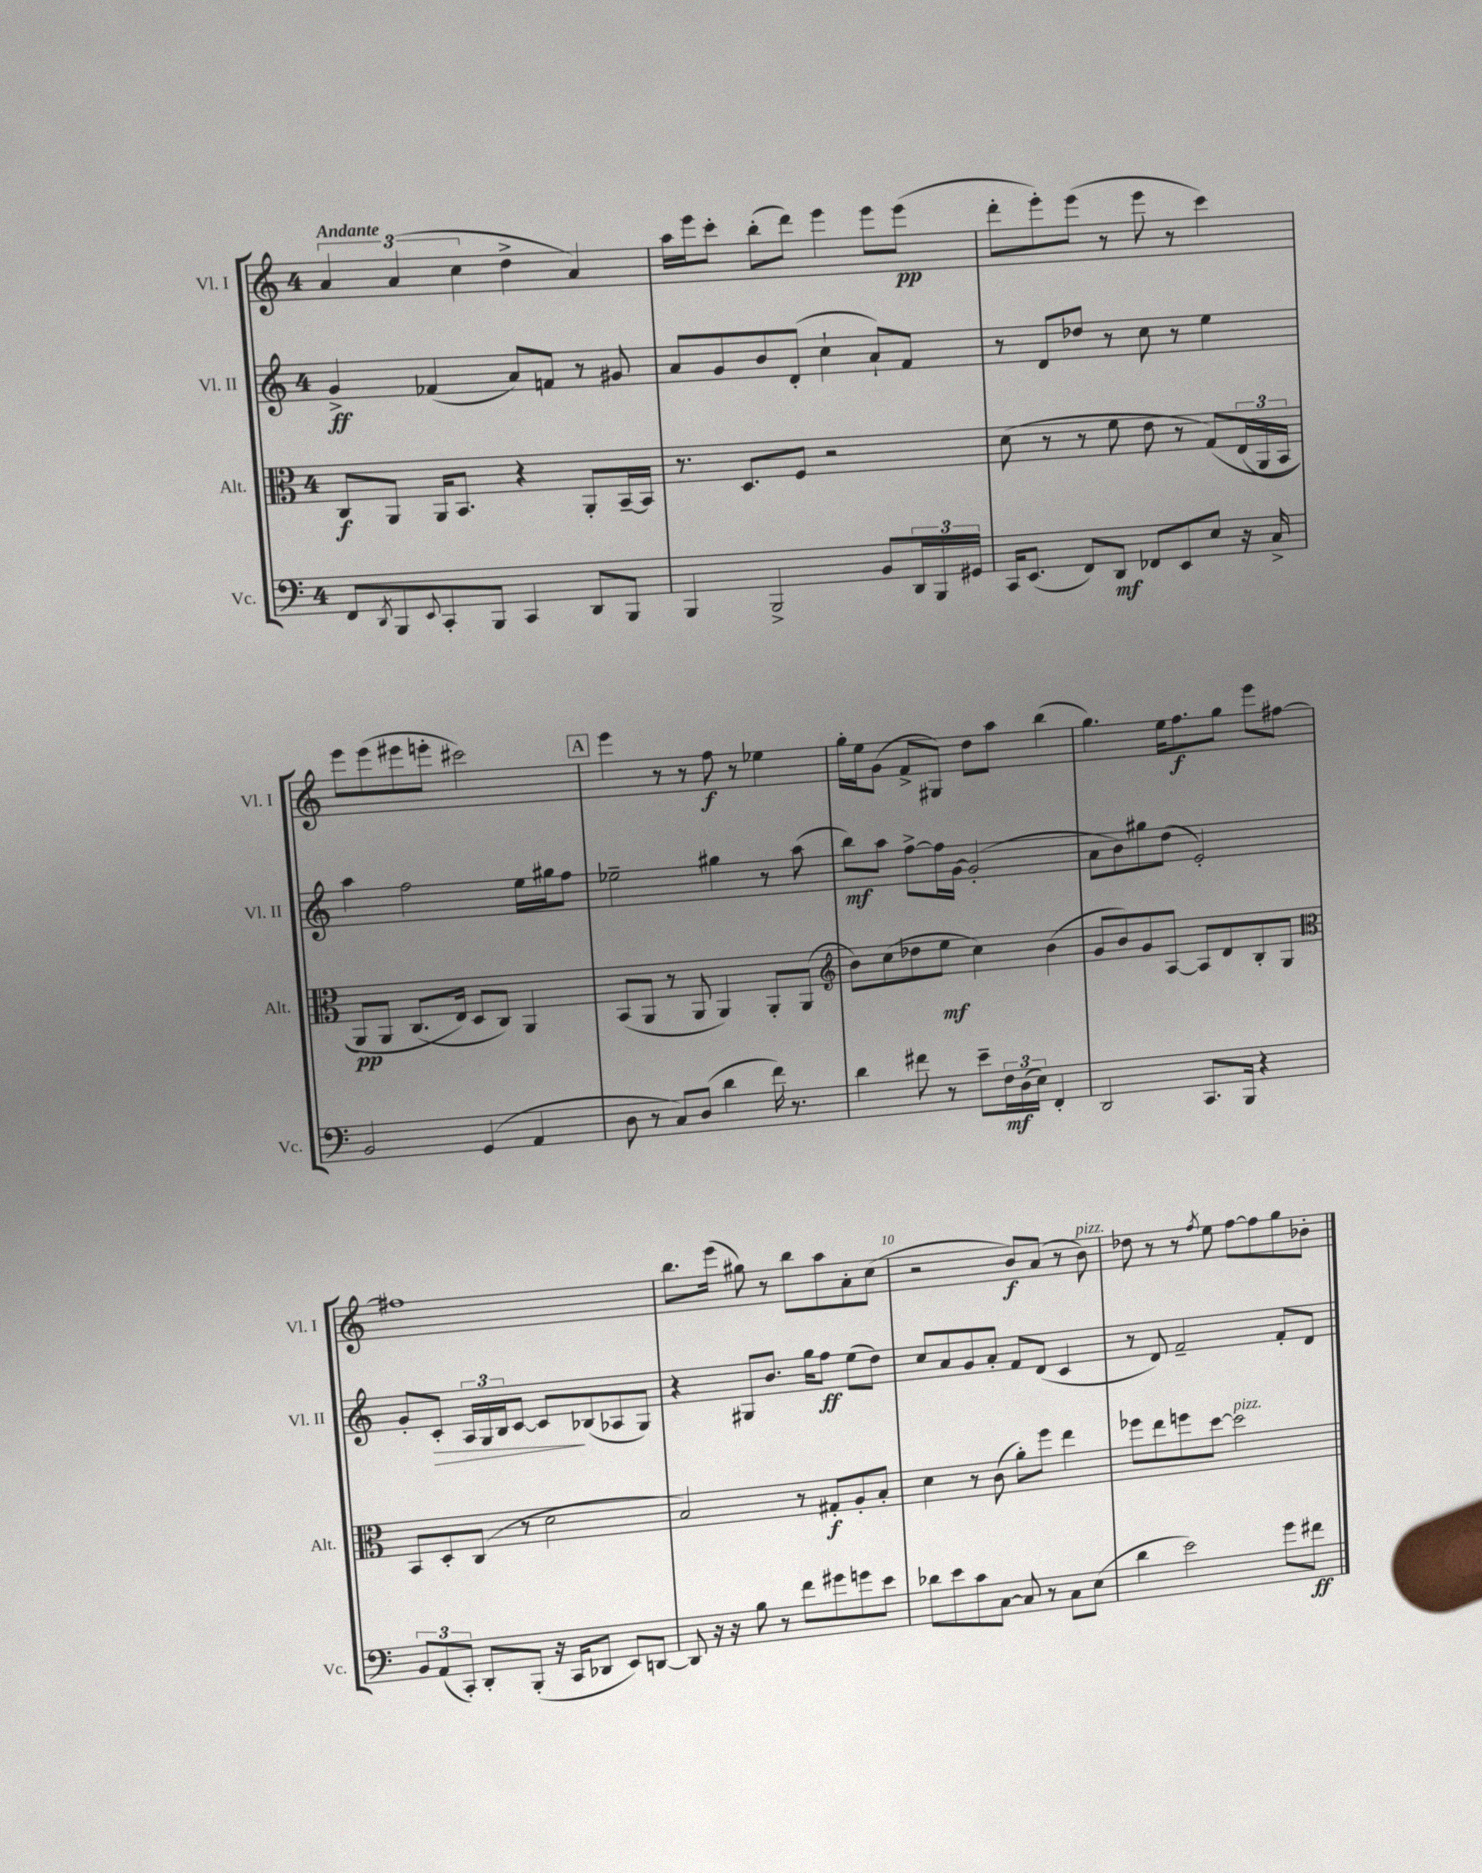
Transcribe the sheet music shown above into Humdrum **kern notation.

**kern	**kern	**kern	**kern
*staff4	*staff3	*staff2	*staff1
*clefF4	*clefC3	*clefG2	*clefG2
*k[]	*k[]	*k[]	*k[]
*M4/4	*M4/4	*M4/4	*M4/4
8FF	8C	4g^	6a
8qDD	.	.	.
8BBB	8AA	.	.
.	.	.	(6a
8qqEE	.	.	.
8CC'	16AA	(4f-	.
.	8.BB	.	.
.	.	.	6cc
8BBB	.	.	.
4CC	4r	8a)	4dd^
.	.	8f	.
8DD	8AA'	8r	4a)
8BBB	[16BB~	8g#	.
.	16BB]	.	.
=	=	=	=
4BBB	8.r	8a	16aa
.	.	.	16eee
.	.	8g	8ccc'
.	8.D	.	.
2BBB^	.	8b	(8bb'
.	8F	(8d'	8ddd)
.	2r	4cc`	4eee
8BB	.	8a`)	8eee
24DD	.	8f	(8eee
24BBB	.	.	.
24GG#	.	.	.
=	=	=	=
16CC	(8d	8r	8ddd'
(8.EE	.	.	.
.	8r	8d	8eee')
8FF)	8r	8dd-	(8eee
8DD	8f	8r	8r
8FF-	8e	8cc	8eee
8EE	8r	8r	8r
8E	&(8G)	4ee	4ccc)
16r	(24E	.	.
.	24AA	.	.
16C^	.	.	.
.	24BB	.	.
=	=	=	=
2BB	8AA)	4aa	8eee
.	8AA	.	(8eee
.	(8.C	2ff	8eee#
.	.	.	8eee'
.	16E&)	.	.
(4GG	8D	.	2ccc#)
.	8C)	.	.
4AA	4AA	16ee	.
.	.	16gg#	.
.	.	8ff	.
=	=	=	=
8D	(8BB	2ee-~	4eee
8r	8AA	.	.
8C)	8r	.	8r
(8D	8AA	.	8r
4d	4AA)	4gg#	8ff
.	.	.	8r
16f)	8AA'	8r	4ee-
8.r	.	.	.
.	(8AA	(8aa	.
=	=	=	=
*	*clefG2	*	*
4d	8b)	8bb)	16gg'
.	.	.	16ee
.	(8cc	8aa	(8g
8f#	8dd-	[8ff^	8f^
8r	8ee	16ff]	8G#)
.	.	[16g	.
8e~	4cc)	(2g']	8dd
24F	.	.	8aa
(24D	.	.	.
24E)	.	.	.
4FF'	(4b	.	(4bb
=	=	=	=
2DD	8g	8a	4.gg)
.	8b)	8b)	.
.	8g	8gg#	.
.	[8A	(8dd	16ee
.	.	.	8.ff
8.CC	8A]	2e')	.
.	8d	.	8gg
16BBB	.	.	.
4r	8B'	.	8eee
.	8G	.	[8ff#
=	=	=	=
*	*clefC3	*	*
12BB	8BB	8g'	1ff#]
(12AA	.	.	.
.	8D'	8c'	.
12CC')	.	.	.
8DD'	(8C	24A	.
.	.	24G	.
.	.	24B	.
(8BBB'	8r	[8c	.
16r	2d	8c]	.
16CC	.	.	.
8DD-	.	(8B-	.
8EE)	.	8A-	.
[8DD	.	8G)	.
=	=	=	=
8DD]	2B)	4r	8.bb
16r	.	.	.
16r	.	.	(16eee
8B	.	8G#	8gg#)
8r	.	8.b	8r
8f	8r	.	8bb
.	.	16gg	.
8g#	8G#'	8ff	8aa
8g	8A'	(8ee	8a'
8e	8B'	8dd)	(8cc
=	=	=	=
8d-	4d	8cc	2r
8e	.	8a	.
8c	8r	8g	.
[8C	(8c	8a'	.
8C]	8a')	8f	8b)
8r	8ff	(8d	(8a
8C	4ee	4c	8r
(8E	.	.	8b)
=	=	=	=
4d	8ff-	8r	8dd-
.	8ee	8d)	8r
2e)	8ff	2f~	8r
.	.	.	8qff
.	[8dd	.	8ee
.	2dd]	.	[8ff
.	.	.	8ff]
8g	.	8f'	8gg
8f#	.	8d	8b-'
==	==	==	==
*-	*-	*-	*-
